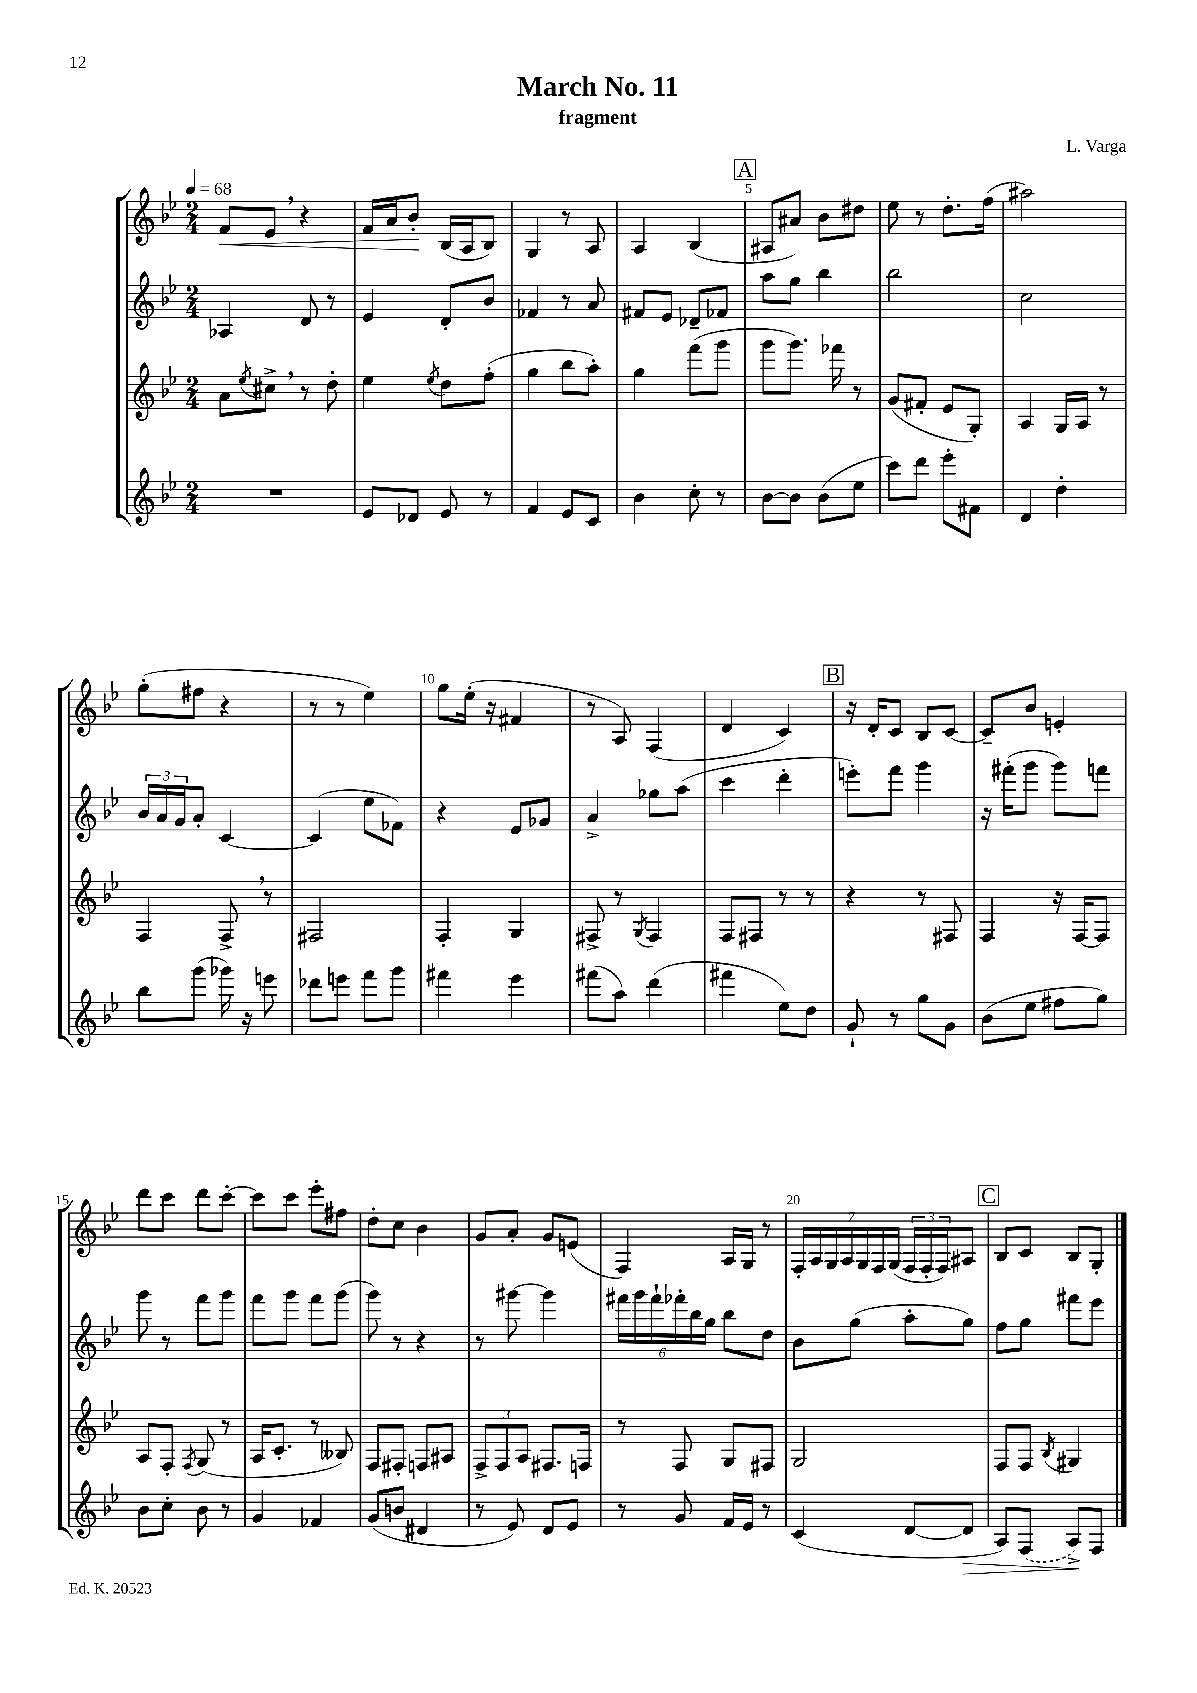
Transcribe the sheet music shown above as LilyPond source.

\header { title = "March No. 11" composer = "L. Varga" subtitle = "fragment" }
<<
\new StaffGroup <<
\new Staff = "s0" {
    \clef treble \key bes \major \numericTimeSignature \time 2/4 \tempo 4 = 68
    f'8\< ees'8 \breathe r4 |
    f'16 a'16 bes'8-.\! bes16( a16 bes8) |
    g4 r8 a8 |
    a4 bes4( |
    \mark \markup { \box "A" } ais8 ais'8) bes'8 dis''8 |
    ees''8 r8 d''8.-. f''16( |
    ais''2) |
    g''8-.( fis''8 r4 |
    r8 r8 ees''4) |
    g''8 ees''16-.( r16 fis'4 |
    r8 a8) f4( |
    d'4 c'4) |
    \mark \markup { \box "B" } r16 d'16-. c'8 bes8 c'8~ |
    c'8-- bes'8 e'4-. |
    d'''8 c'''8 d'''8 c'''8~-. |
    c'''8 c'''8 ees'''8-. fis''8 |
    d''8-. c''8 bes'4 |
    g'8 a'8-. g'8 e'8( |
    f4) a16 g16 r8 |
    \tuplet 7/4 { f16-. a16 g16 a16 g16 f16 g16( } \tuplet 3/2 { f16 f16-. f16) } ais8 |
    \mark \markup { \box "C" } bes8 c'8 bes8 g8-. \bar "|." |
}
\new Staff = "s1" {
    \clef treble \key bes \major \numericTimeSignature \time 2/4
    aes4 d'8 r8 |
    ees'4 d'8-. bes'8 |
    fes'4 r8 a'8 |
    fis'8 ees'8 des'8-- fes'8 |
    \mark \markup { \box "A" } a''8 g''8 bes''4 |
    bes''2 |
    c''2 |
    \tuplet 3/2 { bes'16 a'16 g'16 } a'8-. c'4~ |
    c'4( ees''8 fes'8) |
    r4 ees'8 ges'8 |
    a'4-> ges''8 a''8( |
    c'''4 d'''4-. |
    \mark \markup { \box "B" } e'''8-.) f'''8 g'''4 |
    r16 fis'''16-.( g'''8 g'''8) f'''8 |
    g'''8 r8 f'''8 g'''8 |
    f'''8 g'''8 f'''8 g'''8( |
    g'''8) r8 r4 |
    r8 gis'''8~ gis'''4 |
    \tuplet 6/4 { fis'''16 g'''16 fis'''16-! fes'''16-. bes''16 g''16 } bes''8 d''8 |
    bes'8 g''8( a''8-. g''8) |
    \mark \markup { \box "C" } f''8 g''8 fis'''8 ees'''8 \bar "|." |
}
\new Staff = "s2" {
    \clef treble \key bes \major \numericTimeSignature \time 2/4
    a'8 \acciaccatura { ees''8 } cis''8-> \breathe r8 d''8-. |
    ees''4 \acciaccatura { ees''8 } d''8 f''8-.( |
    g''4 bes''8 a''8-.) |
    g''4 f'''8( g'''8 |
    \mark \markup { \box "A" } g'''8 g'''8.) fes'''16 r8 |
    g'8( fis'8-. ees'8 g8-.) |
    a4 g16 a16 r8 |
    f4 f8-> \breathe r8 |
    fis2 |
    f4-. g4 |
    fis8-> r8 \acciaccatura { g8 } fis4 |
    f8 fis8 r8 r8 |
    \mark \markup { \box "B" } r4 r8 fis8 |
    f4 r16 f16~ f8 |
    a8 f8-. \acciaccatura { f8 } g8( r8 |
    a16 c'8.-. r8 beses8) |
    f8 fis8-. f8 ais8 |
    \tuplet 3/2 { f8-> f8 a8 } fis8. f16 |
    r8 f8 g8 fis8 |
    g2 |
    \mark \markup { \box "C" } f8 f8 \acciaccatura { bes8 } gis4 \bar "|." |
}
\new Staff = "s3" {
    \clef treble \key bes \major \numericTimeSignature \time 2/4
    R2 |
    ees'8 des'8 ees'8 r8 |
    f'4 ees'8 c'8 |
    bes'4 c''8-. r8 |
    \mark \markup { \box "A" } bes'8~ bes'8 bes'8( ees''8 |
    c'''8) d'''8 ees'''8-. fis'8 |
    d'4 d''4-. |
    bes''8 g'''8( ges'''16) r16 e'''8 |
    des'''8 e'''8 f'''8 g'''8 |
    fis'''4 ees'''4 |
    fis'''8( a''8) d'''4( |
    fis'''4 ees''8) d''8 |
    \mark \markup { \box "B" } g'8-! r8 g''8 g'8 |
    bes'8( ees''8 fis''8 g''8) |
    bes'8 c''8-. bes'8 r8 |
    g'4 fes'4 |
    g'8( b'8 dis'4 |
    r8 ees'8) d'8 ees'8 |
    r8 g'8 f'16 ees'16 r8 |
    c'4( d'8~ d'8\> |
    \mark \markup { \box "C" } a8) \once \slurDashed f8( a8->\!) f8 \bar "|." |
}
>>
>>
\layout { \context { \Score \override BarNumber.break-visibility = ##(#f #t #t) barNumberVisibility = #(every-nth-bar-number-visible 5) } }
